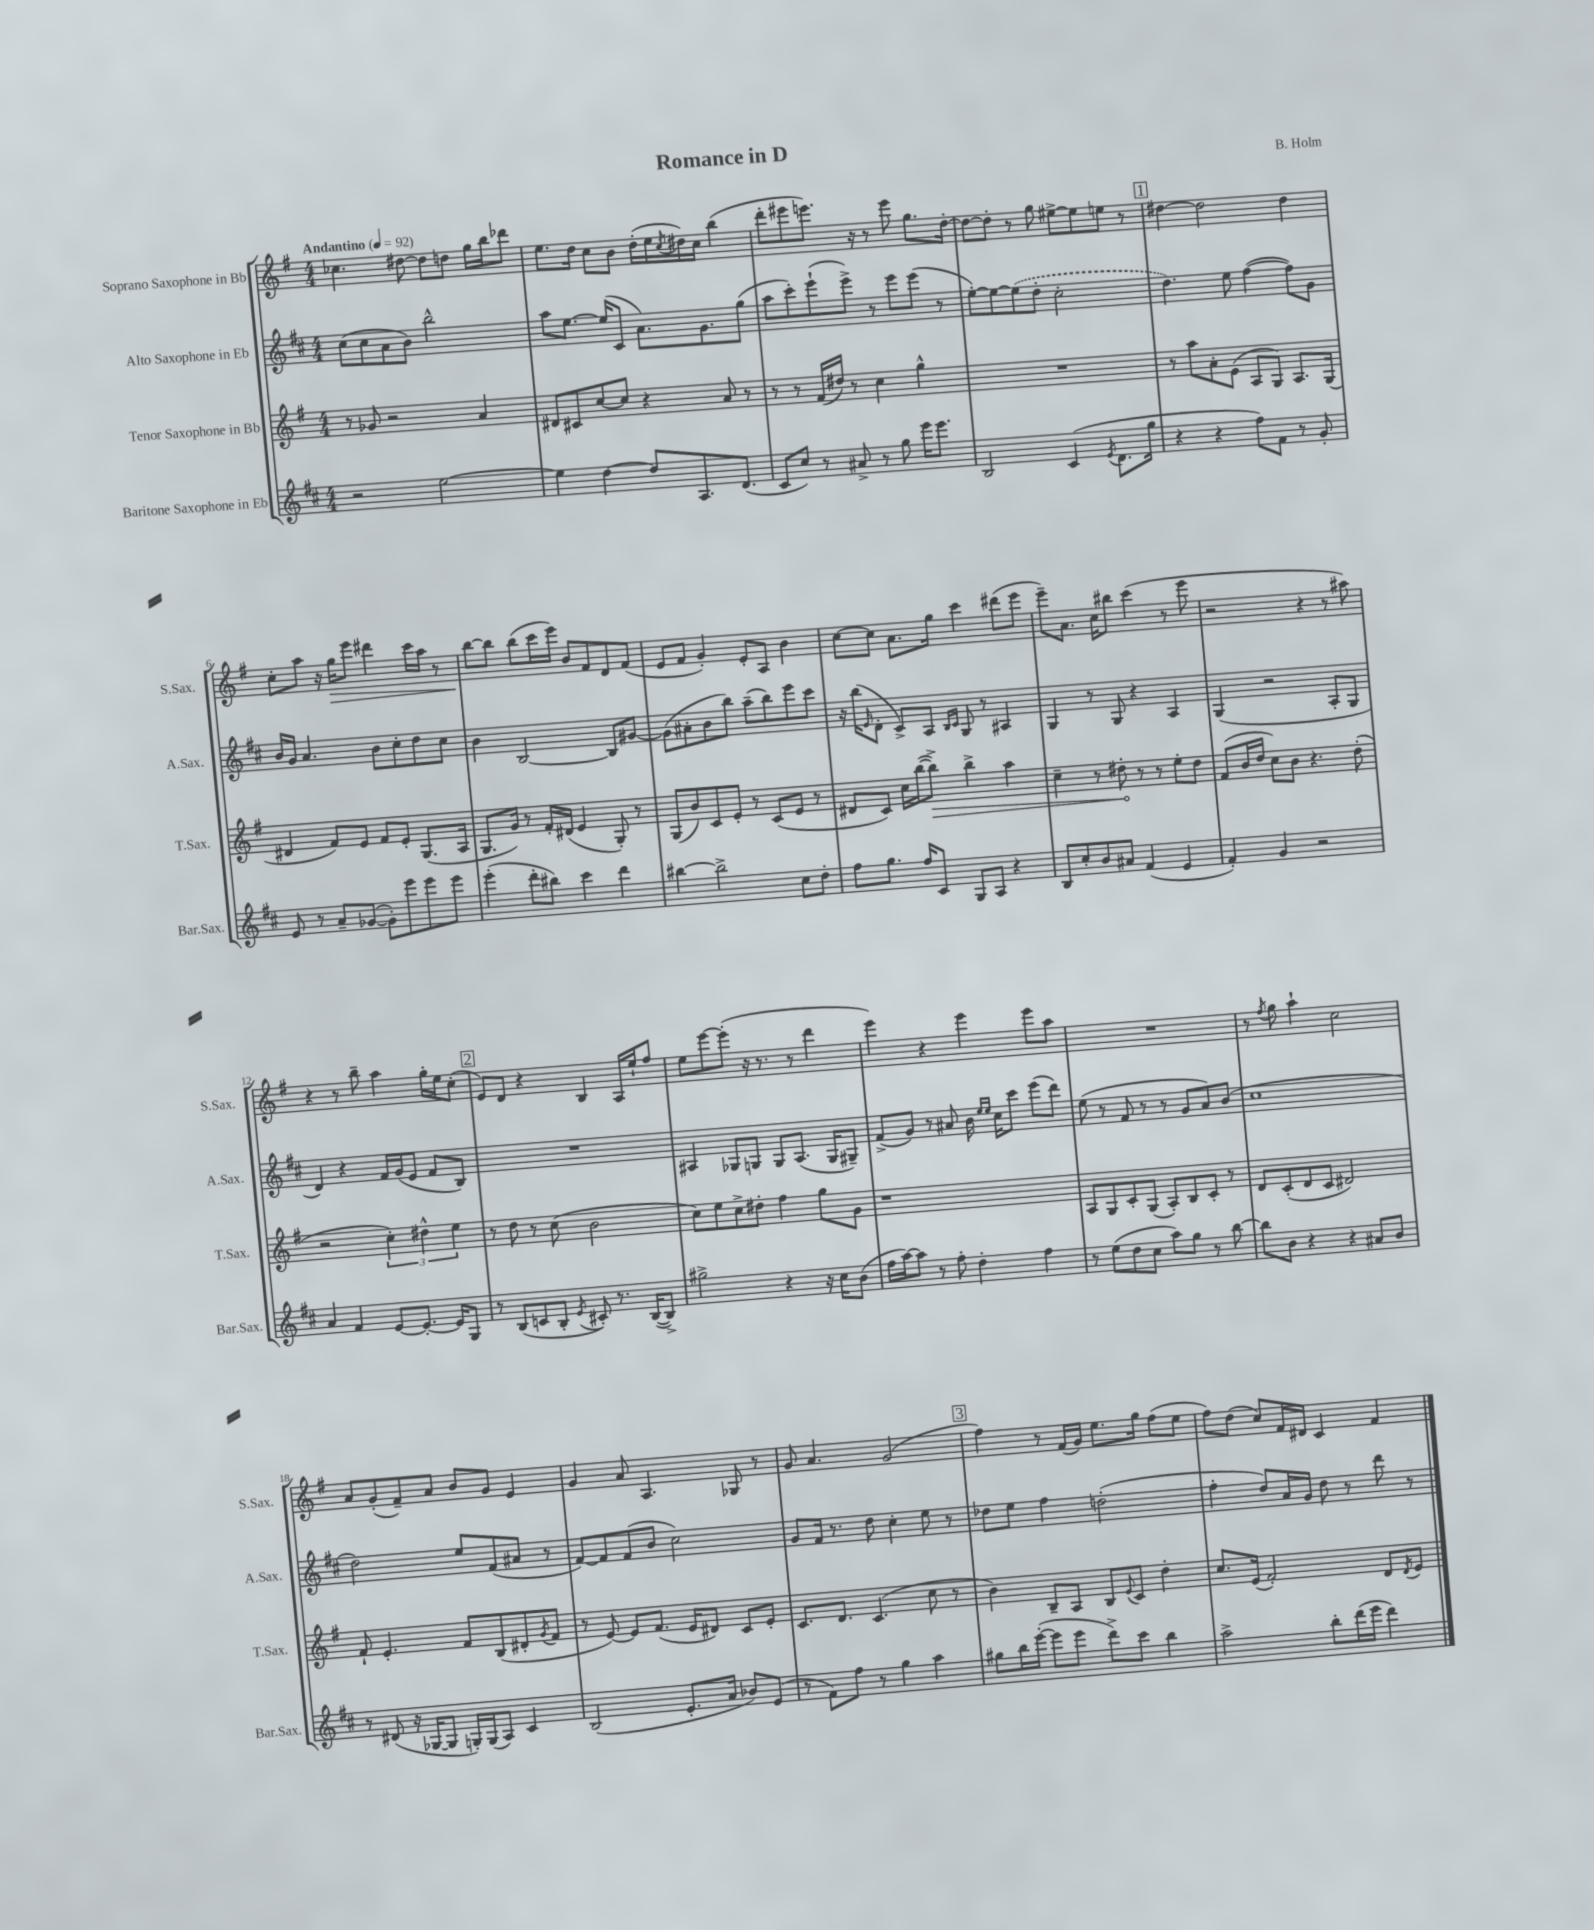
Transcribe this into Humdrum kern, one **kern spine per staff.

**kern	**kern	**dynam	**kern	**kern	**dynam
*part4	*part3	*part3	*part2	*part1	*part1
*staff4	*staff3	*staff3	*staff2	*staff1	*staff1
*I"Baritone Saxophone in Eb	*I"Tenor Saxophone in Bb	*	*I"Alto Saxophone in Eb	*I"Soprano Saxophone in Bb	*
*I'Bar.Sax.	*I'T.Sax.	*	*I'A.Sax.	*I'S.Sax.	*
*clefG2	*clefG2	*	*clefG2	*clefG2	*
*k[f#c#]	*k[f#]	*	*k[f#c#]	*k[f#]	*
*M4/4	*M4/4	*	*M4/4	*M4/4	*
*MM92	*MM92	*	*MM92	*MM92	*
=1	=1	=1	=1	=1	=1
!	!	!	!	!LO:TX:a:B:t=Andantino	!
2r	8r	.	(8cc#\L	4.cc-X\	.
.	8g-X/	.	8cc#\	.	.
.	2r	.	8a\	.	.
.	.	.	8b\J)	[8dd#X\	.
[2ee\	.	.	2bb^^\	8dd#\L]	.
.	.	.	.	8ddn\J	.
.	4a/	.	.	16gg\LL	.
.	.	.	.	16bb\J	.
.	.	.	.	8ddd-X\J	.
=2	=2	=2	=2	=2	=2
4ee\]	8d#X/L	.	8aa\L	8.ee\L	.
.	8c#X/	.	[8.ee\J	.	.
.	.	.	.	16dd\Jk	.
[4dd\	[8cc/	.	.	8cc\L	.
.	.	.	(16ee/KL]	.	.
.	8cc/J]	.	8c#/J	8b\J	.
8dd/L]	4r	.	8.a\L)	(16dd'\LL	.
.	.	.	.	16ee\	.
.	.	.	.	8qcc/	.
8.A/	.	.	.	16dd#X\)	.
.	.	.	8.g\	16cc\JJ	.
.	8a/	.	.	(4bb\	.
(8.d/J	.	.	.	.	.
.	8r	.	(8gg\J	.	.
=3	=3	=3	=3	=3	=3
8c#/L	8r	.	8aa\L	8ddd'\L	.
8cc#/J)	8r	.	8ccc#'\)	8eee#X\	.
8r	(16f#/LL	.	(8eee`\	8.eeen\J)	.
.	16dd#X/JJ)	.	.	.	.
8a#X^/	8r	.	8eee^\J)	.	.
.	.	.	.	16r	.
8r	4cc\	.	8r	8r	.
8gg\	.	.	8eee\L	8eee\	.
16eee\KL	4gg^^\	.	(8eee\J	8.gg\L	.
8.eee\J	.	.	.	.	.
.	.	.	8r	.	.
.	.	.	.	[16dd'\Jk	.
=4	=4	=4	=4	=4	=4
2B/	1r	.	[8ee'\L)	8dd\L_	.
.	.	.	8ee\_	8dd'\J]	.
.	.	.	(8ee\]	8r	.
.	.	.	8dd'\J	8gg\	.
(4c#/	.	.	2cc#'\	[8ee#X^\L	.
.	.	.	.	8ee#\]	.
8qe/	.	.	.	.	.
8.d\L	.	.	.	8een\J	.
.	.	.	.	8r	.
16gg\Jk	.	.	.	.	.
!!LO:REH:place=s1:t=1
=5	=5	=5	=5	=5	=5
4r	8r	.	4.dd\)	[4dd#X\	.
.	8aa\L	.	.	.	.
4r	8a'\	.	.	2dd#\]	.
.	(8e\J	.	8ee\	.	.
8ff#\L)	8A/L	.	([4ff#\	.	.
8f#\J	8G/J)	.	.	.	.
8r	8.A/L	.	8ff#\L])	4dd#\	.
8g'/	.	.	8g\J	.	.
.	(16G/Jk	.	.	.	.
!!LO:LB:g=z
=6	=6	=6	=6	=6	=6
8e/	4d#X/	.	16b/LL	8cc'\L	.
.	.	.	16g/JJ	.	.
8r	.	.	4.a/	8aa\J	.
8a~/L	8f#/L)	.	.	16r	.
!	!	!	!	!	!LO:HP:b
.	.	.	.	16gg\KL	>
([8g-X/J	8e/J	.	.	8eee\J	.
8g-'\L])	8f#/L	.	8b\L	4ddd#X\	.
8eee\	8e'/J	.	8cc#'\	.	.
8eee\	(8.G/L	.	8dd\	16ccc\LL	.
.	.	.	.	16aa\JJ	.
8eee\J	.	.	8cc#\J	8r	.
.	16A/Jk	.	.	.	.
=7	=7	=7	=7	=7	=7
(4eee'\	8.G/L	.	4b\	[8bb\L	.
.	.	.	.	8bb\J]	]
.	16g/Jk)	.	.	.	.
8ddd'\L	8r	.	[2B/	(8bb\L	.
8bb#X\J)	16f#'/LL	.	.	16ccc\L	.
.	(16d#X/JJ	.	.	16eee\JJ)	.
4ccc#\	4e/	.	.	8b/L	.
.	.	.	.	8f#/	.
4ddd\	8G'/)	.	8B/L]	8d/	.
.	8r	.	[8g#X/J	(8f#/J	.
=8	=8	=8	=8	=8	=8
[4bb#X\	(8G/L	.	(8g#\L]	8e/L	.
.	8b/)	.	8a#X'\	8f#/J	.
2bb#^\]	8c/	.	8b\	4g'/)	.
.	8e'/J	.	8bb\J)	.	.
.	8r	.	(8aa~\L	8e'/L	.
.	(8c/L	.	8bb\)	8A/J	.
8cc#\L	8e/J	.	8eee\	4b\	.
8dd'\J	8r	.	8ccc#\J	.	.
=9	=9	=9	=9	=9	=9
8ff#\L	8d#X/L	.	16r	[8cc\L	.
.	.	.	(16bb\KL	.	.
.	.	.	16qqe/	.	.
8.gg\J	8c/J)	.	8d'\J	8cc\J]	.
.	16cc\LL	.	8c#^/L)	8.a\L	.
16ff#/KL	([16bb\J	.	.	.	.
!	!	!LO:HP:b	!	!	!
8c#/J	8bb^\J])	>	8A/J	.	.
.	.	.	.	16gg\Jk	.
.	.	.	16qqB/LL	.	.
.	.	.	16qqc#/JJ	.	.
8G/L	4bb^\	.	8G/	4ccc\	.
8A/J	.	.	8r	.	.
4r	4aa\	.	4A#X/	(8ddd#X\L	.
.	.	.	.	8eee\J	.
=10	=10	=10	=10	=10	=10
8B/L	4cc~\	.	4G/	8eee~\L)	.
8cc#'/	.	.	.	8.a\J	.
8b/	8r	.	8r	.	.
.	.	.	.	16cc\KL	.
8a#X/J	8dd#X'\	.	8G/	8bb#X\J	.
(4f#/	8r	]	4r	(4ccc\	.
.	8r	.	.	.	.
4e/	8ee'\L	.	4A/	8r	.
.	8dd#\J	.	.	8eee\	.
=11	=11	=11	=11	=11	=11
4f#'/)	(8f#/L	.	(4G/	2r	.
.	16b/L	.	.	.	.
.	16dd/JJ	.	.	.	.
4g/	8cc\L)	.	2r	.	.
.	8b\J	.	.	.	.
2r	4.r	.	.	4r	.
.	.	.	8A'/L	8r	.
.	(8dd'\	.	8G/J	8aa#X\)	.
!!LO:LB:g=z
=12	=12	=12	=12	=12	=12
4a/	2r	.	4d/)	4r	.
4f#/	.	.	4r	8r	.
.	.	.	.	8bb~\	.
[8e/L	6cc'\)	.	16f#/LL	4aa\	.
.	.	.	(16g/J	.	.
8.e'/J_	.	.	8e/J	.	.
.	6dd#X^^\	.	.	.	.
.	.	.	8f#/L	16gg'\LL	.
16e/KL]	.	.	.	16ee\J	.
.	6ee\	.	.	.	.
8G/J	.	.	8B/J)	(8cc'\J	.
!!LO:REH:place=s1:t=2
=13	=13	=13	=13	=13	=13
8r	8r	.	1r	8e/L)	.
(8B/L	8dd\	.	.	8d/J	.
8cn/	8r	.	.	4r	.
8B'/J	(8cc\	.	.	.	.
8qe/	.	.	.	.	.
8c#X'/)	2b\	.	.	4B/	.
8.r	.	.	.	.	.
.	.	.	.	16A/LL	.
([16B/KL	.	.	.	16ee`/J	.
8B^/J])	.	.	.	8ff#/J	.
=14	=14	=14	=14	=14	=14
2gg#X^\	8cc\L)	.	4A#X/	8ee\L	.
.	8ee\	.	.	[8eee\	.
.	8cc^\	.	8G-X/L	(8eee'\J]	.
.	8dd#X'\J	.	8Gn/J	16r	.
.	.	.	.	8.r	.
4r	4ff#\	.	8G/L	.	.
.	.	.	(8.A#/J	8r	.
16r	8gg\L	.	.	4ddd\	.
16cc#\KL	.	.	16G/KL	.	.
(8b\J	8g\J	.	8G#X~/J)	.	.
=15	=15	=15	=15	=15	=15
16ff#\LL	1r	.	(8f#^/L	4eee\)	.
[16aa\J)	.	.	.	.	.
8aa\J]	.	.	8g/J)	.	.
8r	.	.	8r	4r	.
8ff#'\	.	.	8a#X/	.	.
4dd'\	.	.	16b\	4eee\	.
.	.	.	16qqee/LL	.	.
.	.	.	16qqee/JJ	.	.
.	.	.	16cc#\KL	.	.
.	.	.	8ccc#\J	.	.
4ff#\	.	.	(8eee\L	8eee\L	.
.	.	.	8ddd\J)	8aa\J	.
=16	=16	=16	=16	=16	=16
8r	8A/L	.	(8ee\	1r	.
(8ee\L	8G/	.	8r	.	.
8dd\	8c'/	.	8f#/	.	.
8cc#\J	(8G/J	.	8r	.	.
8aa\L)	8A'/L)	.	8r	.	.
8gg\J	8B/	.	8g/L	.	.
8r	8c'/J	.	8a/)	.	.
[8bb\	8r	.	(8b/J	.	.
=17	=17	=17	=17	=17	=17
8bb\L]	8d/L	.	1cc#	8r	.
.	.	.	.	8qff#/	.
8b\J	(8c'/	.	.	8gg\	.
4r	8d/	.	.	4aa`\	.
.	8c/J	.	.	.	.
4r	2d#X/)	.	.	2cc\	.
8a#X/L	.	.	.	.	.
8b/J	.	.	.	.	.
!!LO:LB:g=z
=18	=18	=18	=18	=18	=18
8r	8f#`/	.	2dd\)	8a/L	.
(8d#X/	4.e'/	.	.	(8g'/	.
16r	.	.	.	8f#~/)	.
[16G-X/KL	.	.	.	.	.
8G-/J]	.	.	.	8a/J	.
16Gn'/LL)	8f#/L	.	8ee/L	8b/L	.
(16G/J	.	.	.	.	.
8A/J)	(8B/	.	(8f#/	8g/J	.
4c#/	8d#X'/	.	8a#X/J	4e/	.
.	8qg/	.	.	.	.
.	8f#/J	.	8r	.	.
=19	=19	=19	=19	=19	=19
(2B/	8r	.	[8f#/L)	4g/	.
.	[8e/)	.	8f#/]	.	.
.	8e/L]	.	(8f#/	8a/	.
.	(8.f#/J	.	8b/J	4.A/	.
8.e'/L	.	.	2cc#\)	.	.
.	16e/KL	.	.	.	.
.	8d#X/J)	.	.	.	.
16a/Jk	.	.	.	.	.
8b-X/L)	8c/L	.	.	8G-X/	.
(8e/J	8e'/J	.	.	8r	.
=20	=20	=20	=20	=20	=20
8r	8.c/L	.	8g/L	8g/	.
8f#\L)	.	.	16f#/Jk	4.a/	.
.	8.d/J	.	8.r	.	.
8ff#\J	.	.	.	.	.
8r	(4.c/	.	8dd\	.	.
4gg\	.	.	4cc#'\	(2g/	.
4aa\	8cc\	.	8ee\	.	.
.	8r	.	8r	.	.
!!LO:REH:place=s1:t=3
=21	=21	=21	=21	=21	=21
8gg#X\L	4b\)	.	8dd-X\L	4ff#\)	.
16bb\L	.	.	8ee\J	.	.
([16eee'\JJ	.	.	.	.	.
8eee\L]	8B~/L	.	4ff#\	8r	.
8eee\J	8A/J	.	.	(16f#/LL	.
.	.	.	.	16g/JJ)	.
8ddd^\L)	8B/L	.	(2ddn'\	8.ee\L	.
.	8qqe/	.	.	.	.
8ccc#\J	8c/J	.	.	.	.
.	.	.	.	16gg\Jk	.
4bb\	4dd'\	.	.	(8ff#\L	.
.	.	.	.	8ee\J	.
=22	=22	=22	=22	=22	=22
2aa^\	8.cc/L	.	4ff#'\	8ff#\L)	.
.	.	.	.	(8dd\J	.
.	(16e/Jk	.	.	.	.
.	2f#'/)	.	8dd/L)	8cc/L)	.
.	.	.	16a/L	16f#/L	.
.	.	.	16g/JJ	16d#X/JJ	.
8bb'\L	.	.	8dd\	4c/	.
(16ddd\L	.	.	8r	.	.
16eee\JJ	.	.	.	.	.
4ddd\)	8d/L	.	8ddd\	4f#/	.
.	8qd/	.	.	.	.
.	8e/J	.	8r	.	.
==	==	==	==	==	==
*-	*-	*-	*-	*-	*-
